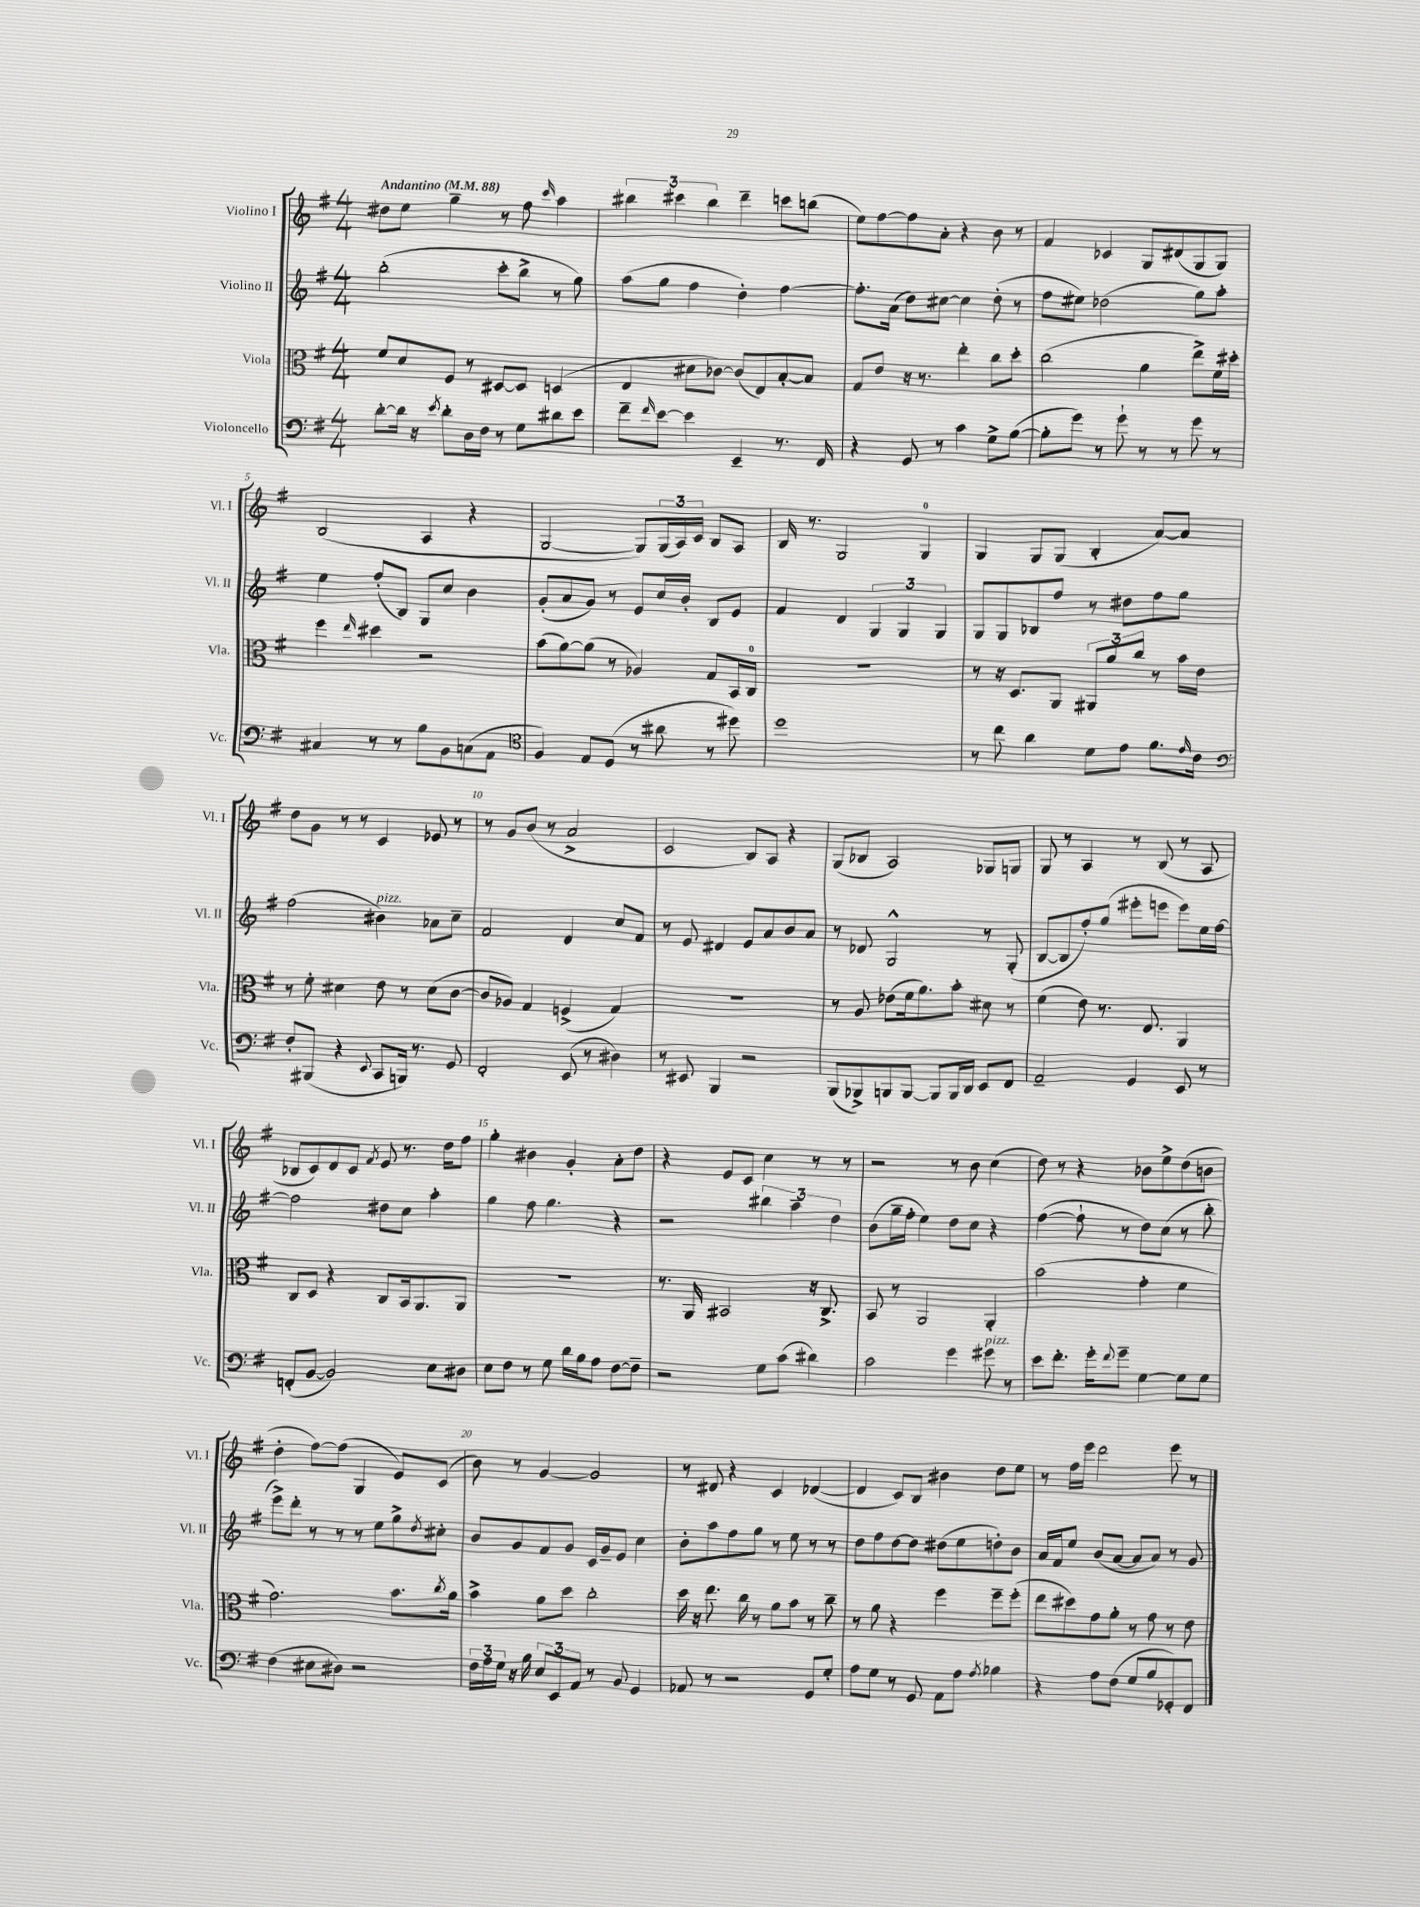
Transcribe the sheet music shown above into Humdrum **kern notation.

**kern	**kern	**kern	**kern
*staff4	*staff3	*staff2	*staff1
*clefF4	*clefC3	*clefG2	*clefG2
*k[f#]	*k[f#]	*k[f#]	*k[f#]
*M4/4	*M4/4	*M4/4	*M4/4
*MM88	*MM88	*MM88	*MM88
[8d'	8f#	(2bb'	8dd#
16d]	8d	.	8ee
16r	.	.	.
8qe	.	.	.
8d'	8F#	.	4gg~
16D	8r	.	.
16F#	.	.	.
8r	[8D#	8ccc'	8r
8G	8D#]	8bb^	8ff#
.	.	.	16qqccc
8d#	(4D	8r	4aa
8e	.	8gg)	.
=	=	=	=
8f#~	4E	(8aa	6bb#
16qqf#	.	.	.
[8e	.	8gg	.
.	.	.	6ccc#
4e]	8d#	4ff#	.
.	.	.	6bb#
.	[8c-)	.	.
4EE~	(8c-]	4dd')	4ddd~
.	8E)	.	.
8.r	[8B'	[4ff#	8ccc
.	8B]	.	(8bb
16FF#	.	.	.
=	=	=	=
4r	8G	8.ff#']	8ee)
.	8e	.	[8ff#
.	.	(16a	.
8GG	16r	8dd)	8ff#]
.	8.r	.	.
8r	.	[8cc#	8a'
4c	4ee'	4cc#]	4r
8G^	8cc	(8dd'	8b
([8B	8dd'	8r	8r
=	=	=	=
8B']	(2cc	8ff#	4f#
8g)	.	8ee#)	.
8r	.	(2dd-	4c-
8g`	.	.	.
8r	4a	.	8G
8r	.	.	(8d#
8g	8ee^)	8gg)	8G
8r	16f#	8aa'	8G)
.	16dd#'	.	.
=	=	=	=
4C#	4ff#	4ee	(2B
.	16qqee	.	.
8r	4dd#	(8ff#'	.
8r	.	8B)	.
8B	2r	8G	4A
8BB	.	8cc	.
(8C	.	4b	4r
8AA	.	.	.
=	=	=	=
*clefC4	*	*	*
4F#)	(8b	(8g'	[2G
.	[8a)	8a	.
8E	(8a]	8g)	.
(8D	8r	8r	.
8r	4A-)	8e	8G])
8a#	.	16cc	(24G
.	.	.	24A)
.	.	16b'	.
.	.	.	24c
8r	8G	8B	8B
8dd#)	16BB	8e	8A
.	16C	.	.
=	=	=	=
1dd	1r	4f#	16B
.	.	.	8.r
.	.	4d	2G
.	.	6G	.
.	.	6G	.
.	.	.	4G
.	.	6G	.
=	=	=	=
8r	8r	8G	4G
8cc	16r	8G	.
.	8.D	.	.
4a	.	8B-	8G
.	8AA	8ff#	(8G
8d	12AA#	8r	4B'
.	12a	.	.
8e	.	8dd#	.
.	12cc	.	.
8.f#	8r	8ff#	[8a)
.	16b	8gg	8a]
16qqe	.	.	.
16c	16e	.	.
=	=	=	=
*clefF4	*	*	*
8F#'	8r	(2ff#	8dd
(8BBB#	8f#'	.	8g
4r	4d#	.	8r
.	.	.	8r
8qqEE	.	.	.
8CC	8e	4b#)	4c
16BBB)	8r	.	.
8.r	.	.	.
.	(8d#	8a-	8e-
8GG	[8c	8cc~	8r
=	=	=	=
2FF#'	8c]	2f#	8r
.	8A-)	.	8g
.	4G	.	(8b
.	.	.	8r
(8EE	(4F^	4d	2a^
8r	.	.	.
4D#)	4G)	8cc	.
.	.	8f#	.
=	=	=	=
8r	1r	8r	2c
8EE#	.	8e	.
4BBB	.	4d#	.
2r	.	8e	8B)
.	.	8a	8A
.	.	8b	4r
.	.	8a	.
=	=	=	=
(8BBB	8r	8r	(8G
8BBB-^)	8A	8d-	8B-
8BBB	(8e-	2G^^	2A)
[8BBB	16f#	.	.
.	8.a)	.	.
8BBB]	.	.	.
16BBB	8b'	.	.
16DD	.	.	.
8EE	8d#	8r	8G-
8FF#	8r	(8G'	8G
=	=	=	=
2AA~	(4f#	[8B	8G
.	.	8B]	8r
.	8e)	8ff#')	4A
.	8.r	(8gg	.
4GG	.	8eee#'	8r
.	8.E	.	.
.	.	8eee	(8B
8EE	4AA	8eee)	8r
8r	.	16ee	8A
.	.	[16ff#	.
=	=	=	=
(8FF'	8C	2ff#]	8B-
[8BB	8D	.	8c)
2BB])	4r	.	8d
.	.	.	8c
.	.	.	8qf#
.	8C	8dd#	8e
.	16BB	8cc	8.r
.	8.AA	.	.
8E	.	4aa'	.
.	.	.	16dd
8D#	8AA	.	8ff#
=	=	=	=
8E	1r	4gg	4gg'
8F#	.	.	.
8r	.	8ff#	4b#
8G	.	4.gg	.
16d	.	.	4g'
16B	.	.	.
8A	.	.	.
[8F#	.	4r	8a'
8F#~]	.	.	8dd
=	=	=	=
2r	8.r	2r	4r
.	16AA	.	.
.	2BB#	.	8e
.	.	.	8c
8G	.	6bb#	4cc
(8c	.	.	.
.	.	6aa~	.
4d#)	16r	.	8r
.	8.C^	.	.
.	.	6dd	.
.	.	.	8r
=	=	=	=
2c	8BB	(8b	2r
.	8r	16gg~	.
.	.	16ff#'	.
.	2AA	4ee)	.
4g	.	8dd	8r
.	.	8cc	8b
8g#	4AA'	4r	(4cc
8r	.	.	.
=	=	=	=
8e	(2b	([4ff#	8dd)
8.f#'	.	.	8r
.	.	8ff#`]	4r
16g'	.	.	.
8qqf#	.	.	.
8g~	.	8r	.
[4G	4g'	8dd)	8b-
.	.	(8cc	8ee^
8G]	4f#	8r	(8dd
8G	.	8bb'	8b
=	=	=	=
(4F#	2.g)	8eee^)	4dd'
.	.	8ddd'	.
8E#	.	8r	[8ff#)
8D#)	.	8r	(8ff#]
2r	.	8r	4G
.	.	8ee	.
.	8.b	8gg^	8e)
.	.	8qdd	.
.	.	8cc#'	(8c
.	8qcc	.	.
.	16a	.	.
=	=	=	=
24F#	4b^	8b	8b)
24A	.	.	.
24G	.	.	.
16r	.	8g	8r
16B	.	.	.
12E	8a	8f#	[4g
12EE	.	.	.
.	8dd	8g	.
12AA	.	.	.
8r	2cc'	16c	2g]
.	.	16g~	.
8BB	.	8e	.
4GG	.	4cc	.
=	=	=	=
8AA-	16dd	8b'	8r
.	16r	.	.
8r	8.ee	8aa	8d#
2r	.	8ff#	4r
.	16cc	.	.
.	8r	8gg	.
.	8a	8r	4c
.	8b	8ee	.
8GG	8r	8r	([4d-
8G'	8cc~	8r	.
=	=	=	=
8A	8r	8dd	4d-]
8G	8a	8ff#	.
8r	4r	[8dd	8c)
8GG	.	8dd]	8B
8AA	4ff#	(8dd#	4b#
8A	.	8ee	.
8qA	.	.	.
4B-	8ff#~	8dd')	8dd
.	(8ff#'	8b	8ee
=	=	=	=
4r	8ee	16a	8r
.	.	16f#	.
.	8dd#)	8ee	16ff#
.	.	.	16eee
8A	8g	(8b	2ddd
(8F#	8a'	[8a	.
8G	8r	8a]	.
8B	8g	8a)	.
8GG-')	8r	8r	8eee
8FF#	8e	8g	8r
==	==	==	==
*-	*-	*-	*-
